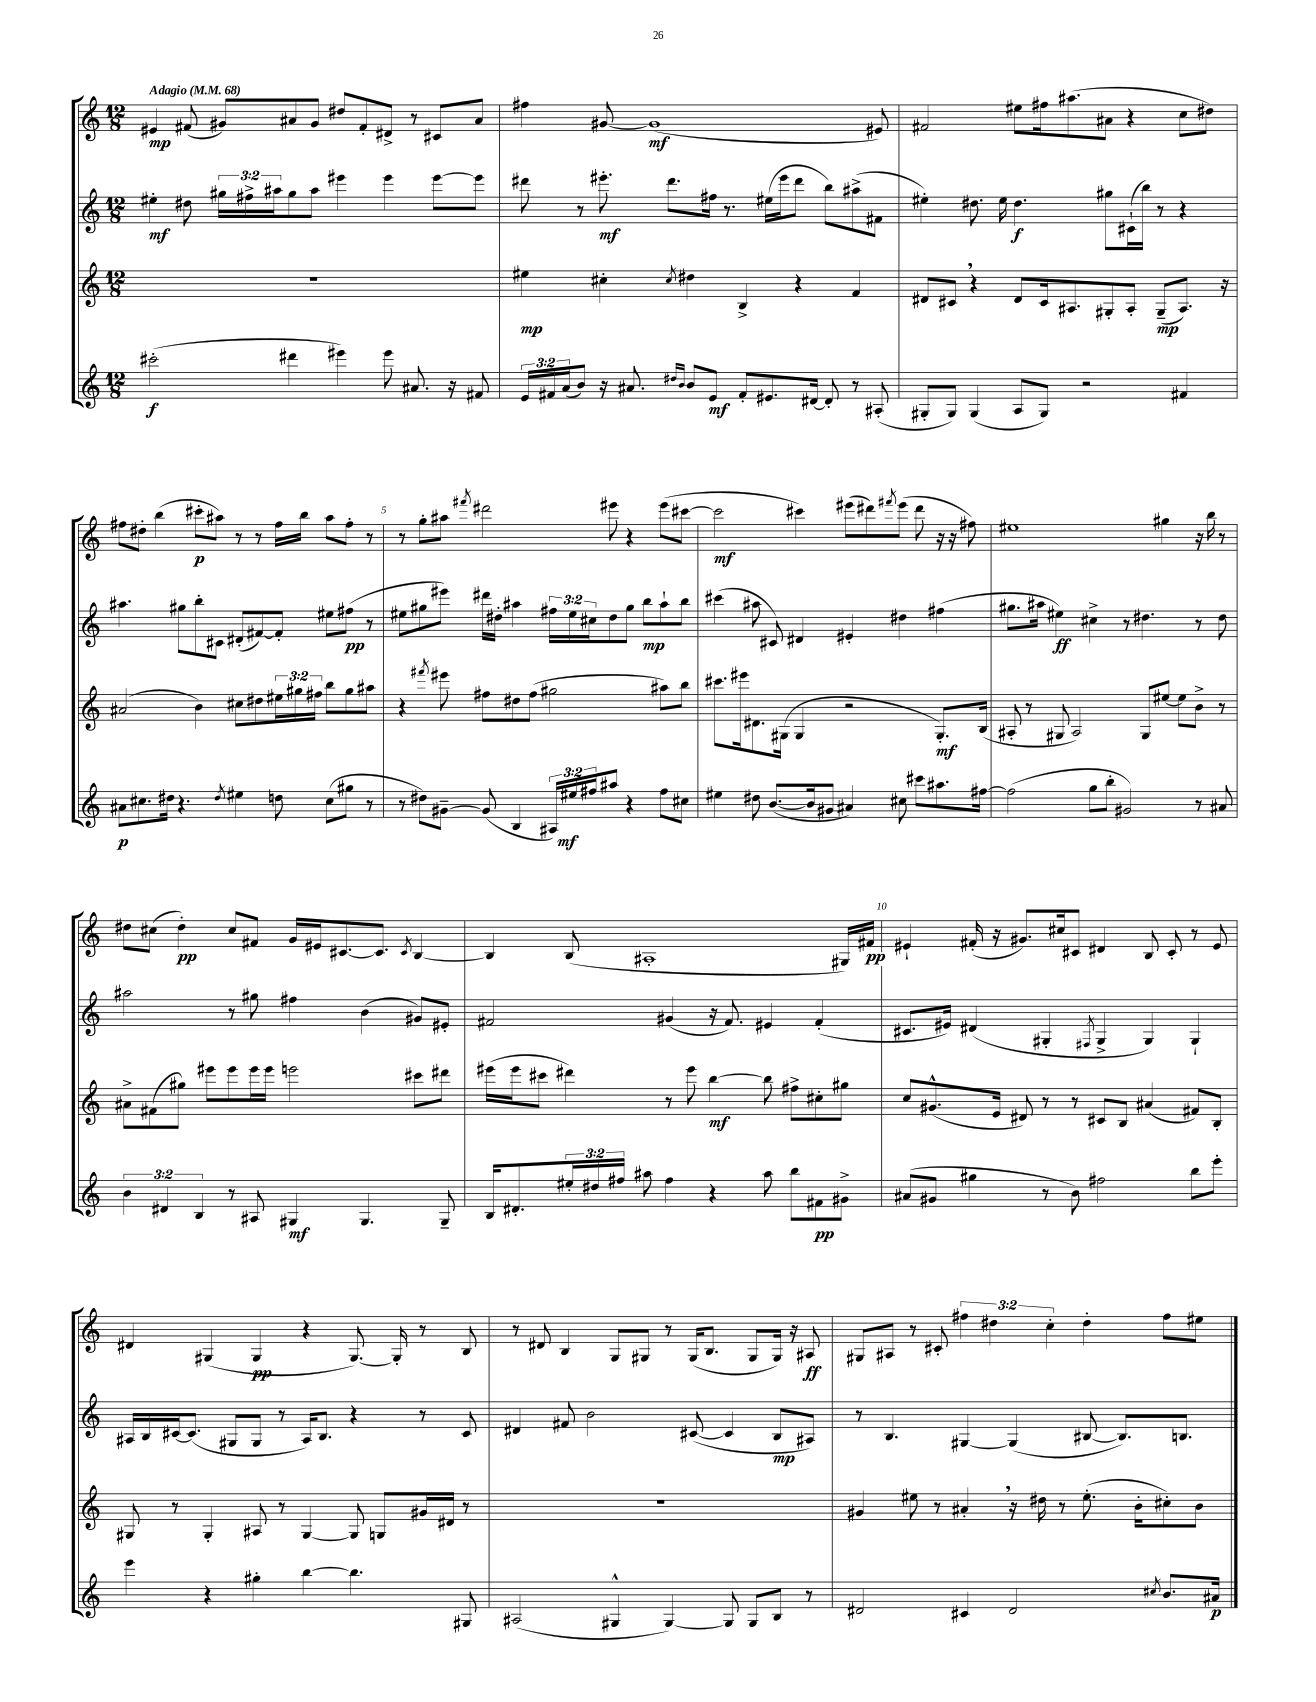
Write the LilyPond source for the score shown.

<<
\new StaffGroup <<
\new Staff = "s0" {
    \clef treble \key c \major \numericTimeSignature \time 12/8 \override Staff.TupletNumber.text = #tuplet-number::calc-fraction-text \tempo "Adagio" 4 = 68
    eis'4\mp fis'8( gis'8) ais'8 gis'8 dis''8 fis'8-. dis'8-> r8 cis'8 ais'8 |
    fis''4 gis'8~ gis'1\mf( eis'8) |
    fis'2 eis''8 fis''16 ais''8.( ais'8 r4 c''8 dis''8) |
    fis''8 dis''8-. b''4( cis'''8-.\p ais''8) r8 r8 fis''16 b''16 ais''8 fis''8-. r8 |
    r8 g''8-. ais''8 \acciaccatura { fis'''8 } dis'''2 eis'''8 r4 eis'''8( cis'''8~ |
    cis'''2\mf cis'''4) eis'''8( dis'''8) \acciaccatura { fis'''8 } eis'''8( dis'''8 r16 r16 fis''8) |
    eis''1 gis''4 r16 b''16 r8 |
    dis''8 cis''8( dis''4-.\pp) cis''8 fis'8 g'16 eis'16 cis'8.~ cis'8. \acciaccatura { cis'8 } b4~ |
    b4 b8( ais1-. gis16) fis'16\pp |
    eis'4-! fis'16-.( r16 gis'8.) cis''16 cis'8 dis'4 b8 cis'8-. r8 eis'8 |
    dis'4 gis4( gis4\pp r4 gis8.~) gis16-. r8 b8 |
    r8 dis'8 b4 g8 gis8 r8 gis16( b8. gis8 gis16) r16 ais8\ff |
    gis8 ais8 r8 cis'8-. \tuplet 3/2 { fis''4 dis''4 c''4-. } dis''4-. fis''8 eis''8 \bar "|." |
}
\new Staff = "s1" {
    \clef treble \key c \major \numericTimeSignature \time 12/8 \override Staff.TupletNumber.text = #tuplet-number::calc-fraction-text
    eis''4-.\mf dis''8 \tuplet 3/2 { gis''16 fis''16-> ais''16 } gis''8 ais''8 eis'''4 eis'''4 eis'''8~ eis'''8 |
    dis'''8 r8 eis'''8.-.\mf dis'''8. fis''16 r8. eis''16( eis'''16 dis'''8 b''8) ais''8->( fis'8 |
    eis''4-.) dis''8. eis''16 dis''4.\f gis''8 cis'16-!( b''16) r8 r4 |
    ais''4. gis''8 b''8-. cis'8 dis'8-.( fis'8~) fis'8-. eis''8 fis''8\pp( r8 |
    eis''8 gis''8 eis'''8) dis'''16 dis''16-. ais''4 \tuplet 3/2 { fis''16 eis''16 cis''16 } dis''8 gis''8 b''8\mp ais''8-! b''8 |
    cis'''4( ais''8 cis'8) dis'4 eis'4-. dis''4 fis''4( |
    gis''8. ais''16 eis''4\ff) cis''4-> r8 dis''4. r8 dis''8 |
    ais''2 r8 gis''8 fis''4 b'4( gis'8) eis'8-. |
    fis'2 gis'4( r16 fis'8.) eis'4 fis'4-.( |
    cis'8. eis'16) dis'4( gis4-. \acciaccatura { fis8 } gis4-> gis4) gis4-! |
    ais16 b16 cis'16~ cis'8.( gis8 gis8 r8 ais16) b8. r4 r8 cis'8 |
    dis'4 fis'8 b'2 cis'8~( cis'4 b8\mp ais8) |
    r8 b4. gis4~ gis4( bis8~ bis8.) b8. \bar "|." |
}
\new Staff = "s2" {
    \clef treble \key c \major \numericTimeSignature \time 12/8 \override Staff.TupletNumber.text = #tuplet-number::calc-fraction-text
    R1. |
    eis''4\mp cis''4-. \acciaccatura { cis''8 } dis''4 b4-> r4 f'4 |
    dis'8 cis'8 \breathe r4 dis'8 cis'16 ais8. gis8-. ais8-. gis8--\mp( ais8.) r16 |
    ais'2( b'4) cis''8 dis''8 \tuplet 3/2 { eis''16 gis''16 fis''16 } b''8 gis''8 ais''8 |
    r4 \acciaccatura { fis'''8 } eis'''8 fis''8 dis''8 fis''8( gis''2 ais''8) b''8 |
    cis'''8. eis'''16 dis'8. gis16( gis4 r2 gis8.-.\mf) b16( |
    ais8-. r8 gis8 ais2) gis8 eis''8~ eis''8 b'8-> r8 |
    ais'8-> fis'8( gis''8) eis'''8 eis'''8 eis'''16 eis'''16 e'''2 cis'''8 dis'''8 |
    eis'''16( eis'''16 cis'''8 dis'''4) r8 eis'''8 b''4~\mf b''8 fis''8-> cis''8-. gis''8 |
    c''8 gis'8.-^( e'16 dis'8) r8 r8 cis'8 b8 ais'4( fis'8) b8-. |
    gis8 r8 gis4-. ais8 r8 gis4~ gis8 g8 gis'16 dis'16 r8 |
    R1. |
    gis'4 eis''8 r8 ais'4-. \breathe r16 dis''16 r8 eis''8.-.( b'16-. cis''8-.) b'8 \bar "|." |
}
\new Staff = "s3" {
    \clef treble \key c \major \numericTimeSignature \time 12/8 \override Staff.TupletNumber.text = #tuplet-number::calc-fraction-text
    cis'''2-.\f( dis'''4 eis'''4) eis'''8 ais'8. r16 fis'8 |
    \tuplet 3/2 { e'16 fis'16 a'16( } b'8) r16 ais'8. \grace { dis''16 b'16 } b'8 e'8\mf fis'8-. eis'8. dis'16~ dis'8-. r8 ais8-.( |
    gis8-. gis8) gis4( a8 gis8) r2 fis'4 |
    ais'8\p cis''8. dis''16 r4. \acciaccatura { dis''8 } eis''4 d''8 cis''8( gis''8 r8 |
    r8 dis''8) gis'8~-- gis'8( b4 \tuplet 3/2 { ais16) eis''16\mf fis''16 } ais''8 r4 fis''8 cis''8 |
    eis''4 dis''8 b'8.~( b'16 gis'8 ais'4) cis''8 cis'''8 ais''8. fis''16~ |
    fis''2( g''8 b''8-. gis'2) r8 ais'8 |
    \tuplet 3/2 { b'4 dis'4 b4 } r8 ais8 gis4\mf gis4. gis8-- |
    b16 dis'8.-. \tuplet 3/2 { eis''16-. dis''16 fis''16 } ais''8 fis''4 r4 ais''8 b''8 fis'8\pp gis'8-> |
    ais'8( gis'8 gis''4 r8 b'8) fis''2 b''8 e'''8-. |
    e'''4 r4 gis''4-. b''4~ b''4. gis8 |
    ais2( gis4-^ gis4~) gis8 gis8 b8 r8 |
    dis'2 cis'4 dis'2 \acciaccatura { cis''8 } b'8. ais'16\p \bar "|." |
}
>>
>>
\layout { \context { \Score \override BarNumber.break-visibility = ##(#f #t #t) barNumberVisibility = #(every-nth-bar-number-visible 5) } }
